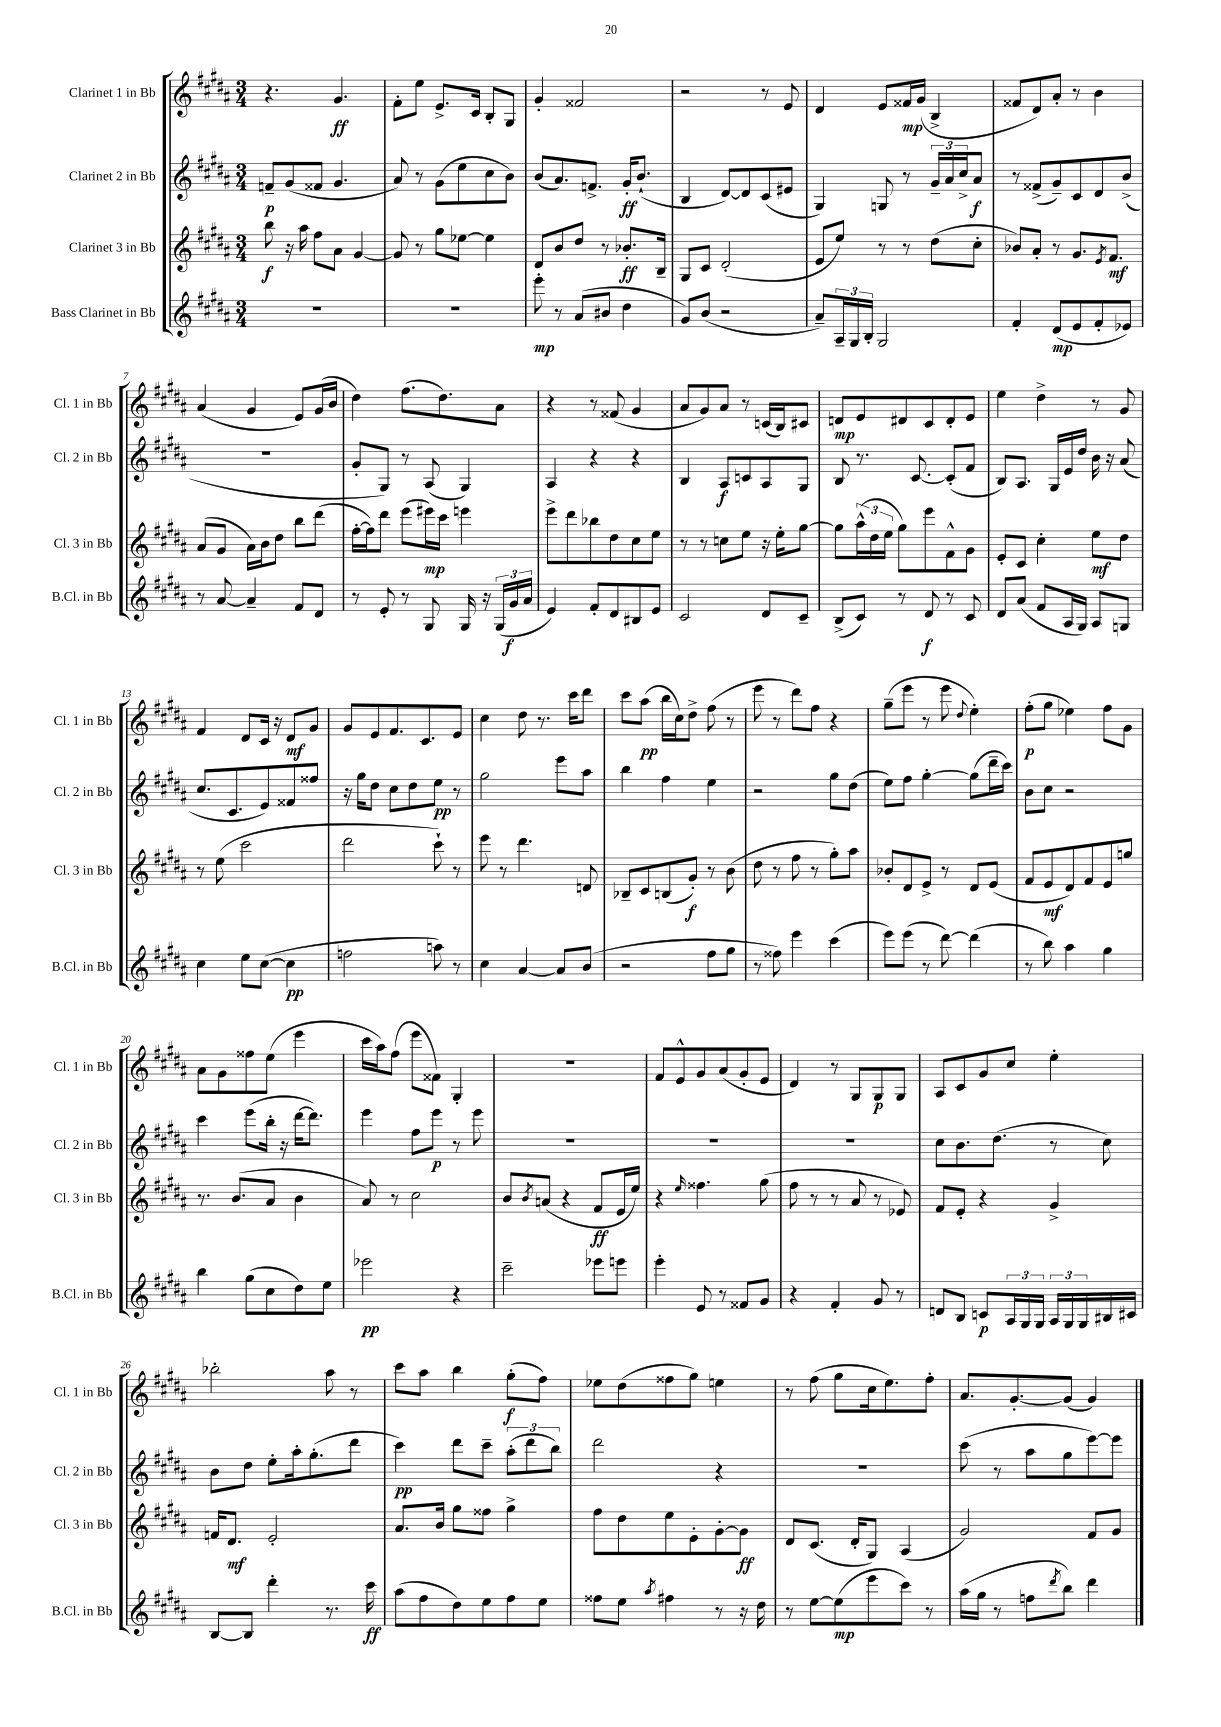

**kern	**kern	**kern	**kern
*staff4	*staff3	*staff2	*staff1
*clefG2	*clefG2	*clefG2	*clefG2
*k[f#c#g#d#a#]	*k[f#c#g#d#a#]	*k[f#c#g#d#a#]	*k[f#c#g#d#a#]
*M3/4	*M3/4	*M3/4	*M3/4
2.r	8bb\	8f~/L	4.r
.	16r	(8g#/	.
.	16aa#\	.	.
.	8ff#\L	8f##/J	.
.	8a#\J	4.g#/	4.g#/
.	[4g#/	.	.
=	=	=	=
2.r	8g#/]	8a#/)	8f#'\L
.	8r	8r	8ee\J
.	8gg#\L	(8g#\L	8.e^/L
.	[8ee-\J	8ee\	.
.	.	.	16c#/Jk
.	4ee-\]	8cc#\	8B'/L
.	.	8b\J)	8G#/J
=	=	=	=
8eee'\	8d#/L	(8b/L	4g#'/
8r	8b/	8.a#/)	.
(8a#/L	8dd#/J	.	2f##/
.	.	8.f^/J	.
8b#/J	8r	.	.
4dd#\	8.b-'/L	16g#'/LK	.
.	.	(8.b`/J	.
.	16B~/Jk	.	.
=	=	=	=
8g#/L)	8G#/L	4B/	2r
(8b/J	8c#/J	.	.
2r	(2d#'/	[8d#/L)	.
.	.	8d#/]	.
.	.	(8c#/	8r
.	.	8e#/J	8e/
=	=	=	=
8a#~/L)	8e/L	4G#/)	4d#/
24A#~/L	8ee/J)	.	.
24G#/	.	.	.
24B'/JJ	.	.	.
2G#/	8r	8G/	8e/L
.	8r	8r	16f##/L
.	.	.	(16g#/JJ
.	(8dd#\L	24g#~/LL	4B^/
.	.	24a#/	.
.	.	24cc#^/J	.
.	8cc#'\J	8a#/J	.
=	=	=	=
4f#'/	8b-/L)	8r	8f##/L
.	8a#'/J	(8f##^/L	8d#/)
(8d#/L	8r	8g#~/)	8a#'/J
8e/	8.g#/L	8c#/	8r
8f#'/	.	8d#/	4b\
.	8qe/	.	.
.	8.f#/J	.	.
8e-/J)	.	(8b^/J	.
=	=	=	=
8r	(8a#/L	2.r	(4a#/
[8a#/	8g#/J	.	.
4a#~/]	16a#\LL)	.	4g#/
.	16b\J	.	.
.	8dd#\J	.	.
8f#/L	8bb\L	.	8e/L)
8d#/J	(8ddd#\J	.	(16g#/L
.	.	.	16b/JJ
=	=	=	=
8r	[16ff#'\LL	8g#'/L	4dd#\)
.	16ff#\]J)	.	.
8e'/	8ddd#\J	8G#/J)	.
8r	(8eee\L	8r	(8.ff#\L
8G#/	16eee#\L)	(8A#/	.
.	16ccc#\JJ	.	8.dd#\)
16G#/	4eee\	4G#/)	.
16r	.	.	.
(24G#/LL	.	.	8a#\J
24g#/	.	.	.
24a#/JJ	.	.	.
=	=	=	=
4e/)	8eee^\L	4A#/	4r
.	8ddd#\	.	.
8f#'/L	8bb-\	4r	8r
8d#/	8dd#\	.	(8f##/
8B#/	8cc#\	4r	4g#/
8e/J	8ee\J	.	.
=	=	=	=
2c#/	8r	4B/	8a#/L
.	8r	.	8g#/)
.	8cc\L	8A#/L	8a#/J
.	8ee\J	8c/	8r
8d#/L	16r	8A#/	(16c/LL
.	16ee'\LK	.	16B/J)
8c#~/J	[8gg#\J	8G#/J	8c#/J
=	=	=	=
(8B^/L	8gg#\]L	8B/	8d/L
8c#/J)	(24aa#^^\L	8.r	8e/
.	24dd#\	.	.
.	24ee\JJ	.	.
8r	8gg#\L)	.	8d#/
.	.	[8.c#/	.
8d#/	8eee\	.	8c#/
8r	8f#^^\	(8c#'/]L	8d#'/
8c#/	8g#\J	8f#/J	8e/J
=	=	=	=
8d#/L	8e'/L	8B/L)	4ee\
(8a#/J	8c#/J	8.A#/J	.
8f#/L	4cc#'\	.	4dd#^\
.	.	16G#/LL	.
16A#/L	.	16e/	.
16G#/JJ)	.	16dd#/JJ	.
8A#/L	8ee\L	16b\	8r
.	.	16r	.
8G/J	8dd#\J	(8a#/	8g#/
=	=	=	=
4cc#\	8r	8.cc#/L	4f#/
.	(8ee\	.	.
.	.	8.c#/	.
8ee\L	2ccc#\	.	8d#/L
([8cc#\J	.	8e/)	16c#/Jk
.	.	.	16r
4cc#\]	.	8f##/	8d#/L
.	.	8ff##/J	8g#/J
=	=	=	=
2ff\	2ddd#\	16r	8g#/L
.	.	16gg#\LK	.
.	.	8dd#\J	8e/
.	.	8cc#\L	8.f#/
.	.	8dd#\	.
.	.	.	8.c#/
8aa\)	8ccc#`\)	8ee\J	.
8r	8r	8r	8e/J
=	=	=	=
4cc#\	8eee\	2gg#\	4cc#\
.	8r	.	.
[4a#/	4.ddd#\	.	8dd#\
.	.	.	8.r
8a#/]L	.	8eee\L	.
.	.	.	16ccc#\LK
(8b/J	8d/	8aa#\J	8ddd#\J
=	=	=	=
2r	8B-~/L	4bb\	8ccc#\L
.	8c#/	.	(8aa#\J
.	(8B/	4ff#\	16bb\LL
.	.	.	16cc#\J)
.	8g#'/J)	.	8dd#^\J
8ff#\L	8r	4ee\	(8ff#\
8gg#\J	(8b\	.	8r
=	=	=	=
8r	8dd#\	2r	8eee\
8ff##\)	8r	.	8r
4eee\	8ff#\	.	8ddd#\L)
.	8r	.	8ff#\J
(4ccc#\	8gg#'\L)	8gg#\L	4r
.	8aa#\J	(8dd#\J	.
=	=	=	=
8eee\L)	8b-'/L	8ee\L)	(8gg#~\L
(8eee\J	8d#/	8ff#\J	8eee\J
8r	8e^/J	[4gg#'\	8r
[8ddd#\)	8r	.	8eee\
.	.	.	8qqdd#/
(4ddd#\]	8d#/L	(8gg#\]L	4ee'\)
.	(8e/J	16ddd#~\L	.
.	.	16ccc#\JJ)	.
=	=	=	=
8r	8f#/L	8b\L	(8ff#'\L
8bb\)	8e/	8cc#\J	8gg#\J
4aa#\	8d#/)	2r	4ee-\)
.	8f#/	.	.
4gg#\	8e/	.	8ff#\L
.	8gg/J	.	8g#\J
=	=	=	=
4bb\	8.r	4ccc#\	8a#\L
.	.	.	8g#\
.	(8.b/L	.	.
(8gg#\L	.	(8eee\L	8ff##\
8cc#\	8a#/J	16bb'\Jk	(8ee\J
.	.	16r	.
8dd#\)	4b\	[16ddd#\LK	4eee\
.	.	8.ddd#\]J)	.
8ee\J	.	.	.
=	=	=	=
2eee-\	8a#/)	4eee\	16ccc#\LL
.	.	.	16aa#\J)
.	8r	.	(8ff#\J
.	2cc#\	8ff#\L	8eee\L
.	.	8eee\J	8f##\J)
4r	.	8r	4G#'/
.	.	8eee\	.
=	=	=	=
2ccc#~\	8b/L	2.r	2.r
.	8qb/	.	.
.	(8a/J	.	.
.	4r	.	.
8eee-\L	8f#/L	.	.
8eee\J	16e/L	.	.
.	16ee/JJ)	.	.
=	=	=	=
4eee'\	4r	2.r	8f#/L
.	.	.	8e^^/
.	16qqee/	.	.
8e/	4.ff##\	.	8g#/
8r	.	.	(8a#/
8f##/L	.	.	8g#'/
8g#/J	(8gg#\	.	8e/J
=	=	=	=
4r	8ff#\	2.r	4d#/)
.	8r	.	.
4f#'/	8r	.	8r
.	8a#/	.	8G#/L
8g#/	8r	.	8G#/
8r	8e-/)	.	8G#/J
=	=	=	=
8d/L	8f#/L	8cc#\L	8A#/L
8B/J	8e'/J	8.b\	8c#/
8c/L	4r	.	8g#/
.	.	(8.dd#\J	.
24A#/L	.	.	8cc#/J
24G#/	.	.	.
24G#/JJ	.	.	.
24A#/LL	4g#^/	8r	4ee'\
24G#/	.	.	.
24G#/	.	.	.
16B#/	.	8cc#\)	.
16c#/JJ	.	.	.
=	=	=	=
[8B/L	16f/LK	8b\L	2bb-'\
.	8.d#/J	.	.
8B/]J	.	8dd#\J	.
4ddd#'\	2e'/	8ee'\L	.
.	.	16aa#'\k	.
.	.	(8.gg#'\	.
8.r	.	.	8aa#\
.	.	8ddd#\J	8r
16ccc#\	.	.	.
=	=	=	=
(8aa#\L	8.a#/L	4ccc#\)	8ccc#\L
8ff#\	.	.	8aa#\J
.	16b/Jk	.	.
8dd#\)	8gg#\L	8ddd#\L	4bb\
8ee\	8ff##\J	8ccc#~\J	.
8ff#\	4gg#^\	(12aa#'\L	(8gg#'\L
.	.	12ddd#\	.
8ee\J	.	.	8ff#\J)
.	.	12bb\J)	.
=	=	=	=
8ff##\L	8ff#\L	2ddd#\	8ee-\L
8ee\J	8dd#\	.	(8dd#\
8qaa#/	.	.	.
4ff#\	8ee\	.	8ff##\
.	8e'\	.	8gg#\J)
8r	[8g#'\	4r	4ee\
16r	8g#\]J	.	.
16dd#\	.	.	.
=	=	=	=
8r	8d#/L	2.r	8r
[8ee\L	(8.c#/J	.	(8ff#\
(8ee\]	.	.	8gg#\L
.	16d#'/LK	.	.
8eee\	8G#/J)	.	16cc#\k
.	.	.	8.ee\)
8ccc#\J)	(4A#/	.	.
8r	.	.	8ff#'\J
=	=	=	=
(16aa#\LL	2g#/)	(8ccc#\	8.a#/L
16gg#\JJ	.	.	.
8r	.	8r	.
.	.	.	[8.g#'/
8ff\L	.	8aa#\L	.
8qddd#/	.	.	.
8bb\J)	.	8gg#\	(8g#/]J
4ddd#\	8f#/L	[8eee\)	4g#/)
.	8g#/J	8eee\]J	.
==	==	==	==
*-	*-	*-	*-
